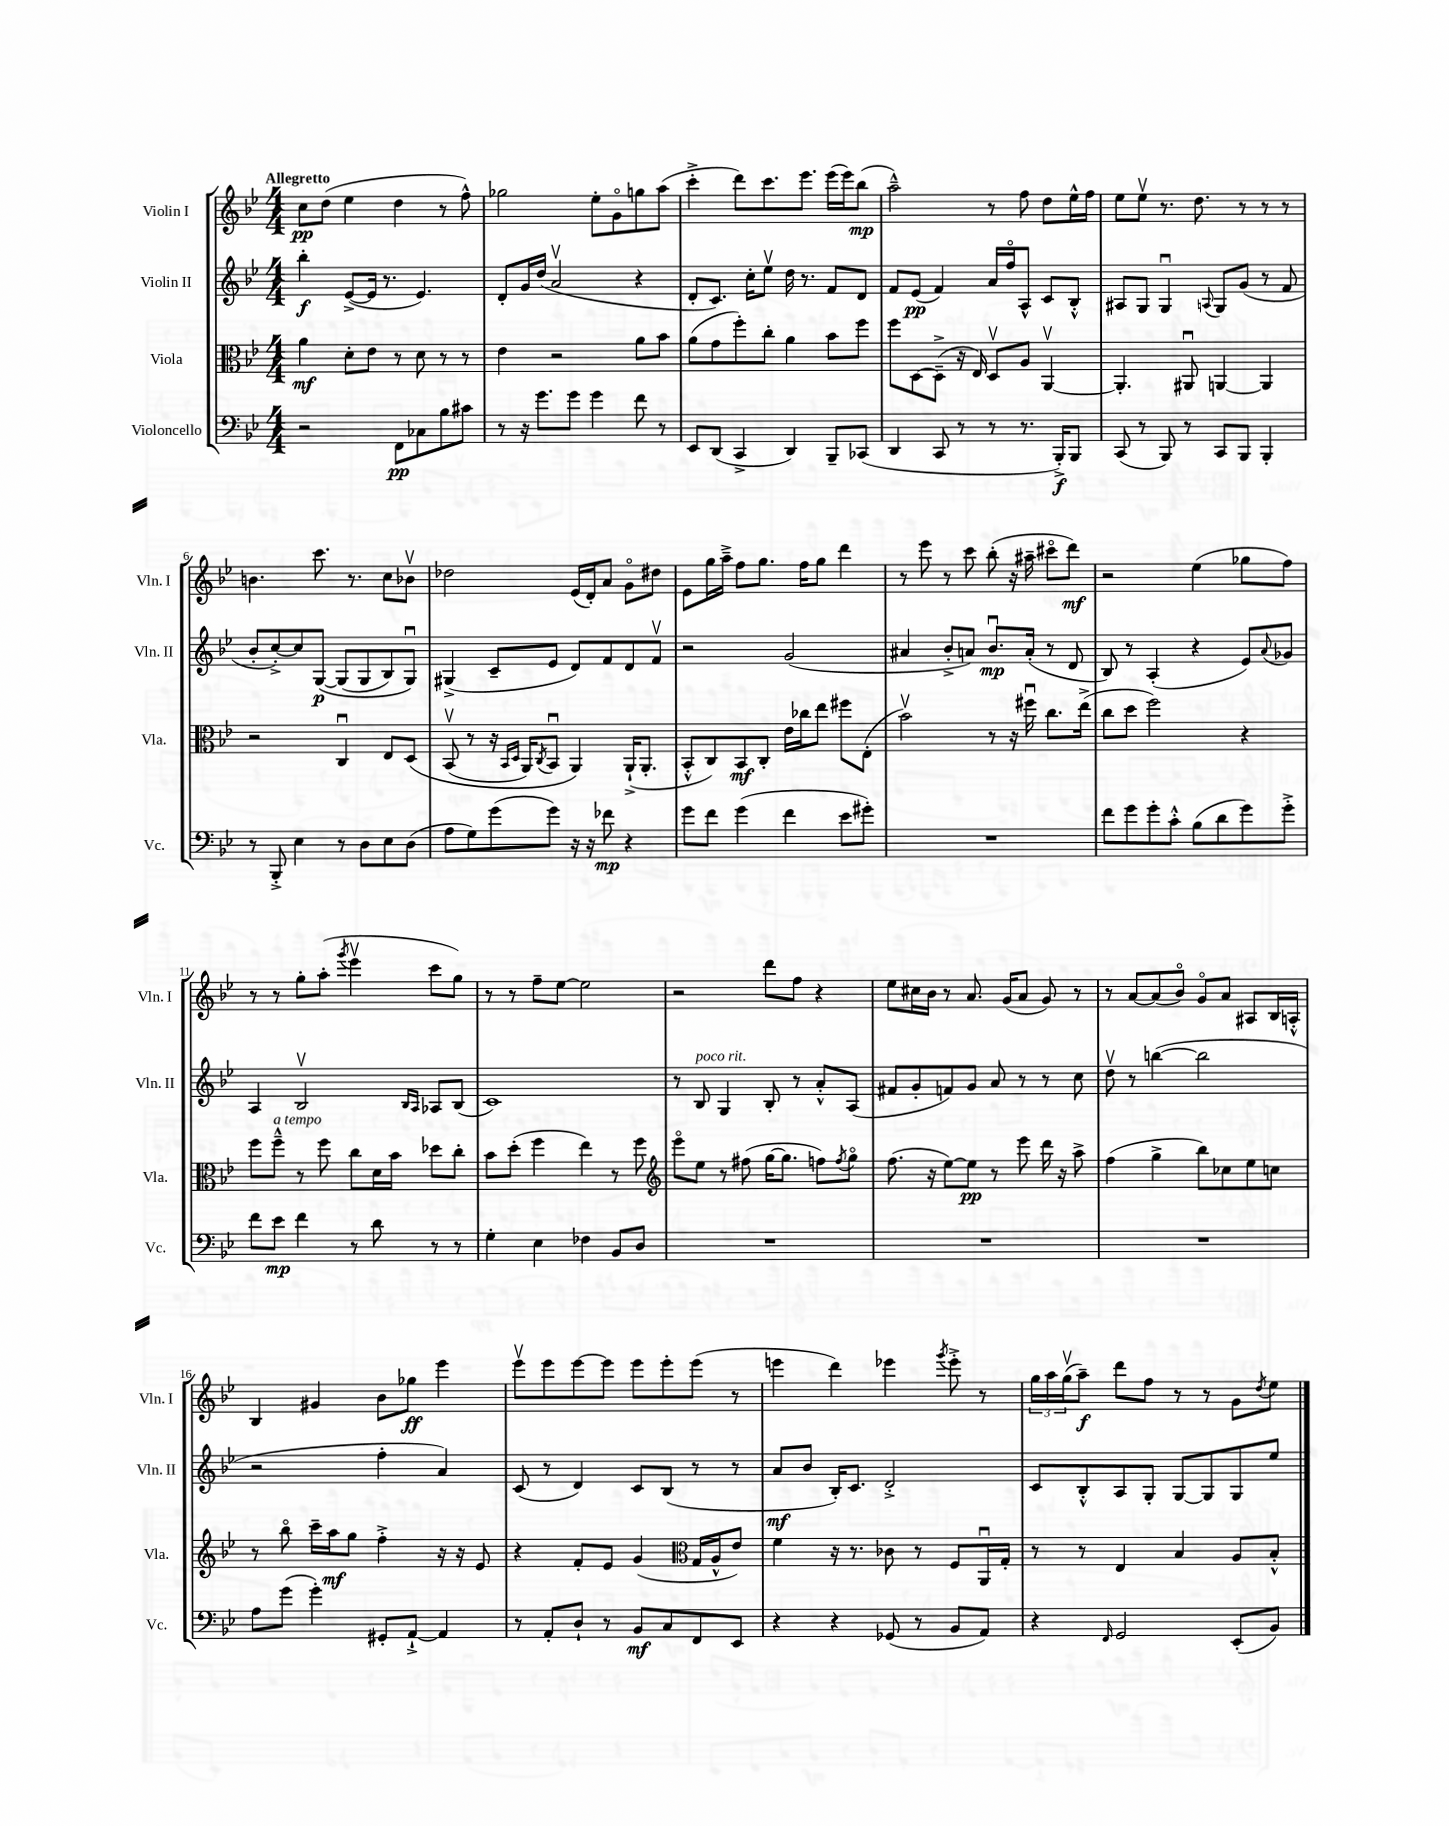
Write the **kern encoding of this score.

**kern	**dynam	**kern	**dynam	**kern	**dynam	**kern	**dynam
*part4	*part4	*part3	*part3	*part2	*part2	*part1	*part1
*staff4	*staff4	*staff3	*staff3	*staff2	*staff2	*staff1	*staff1
*I"Violoncello	*	*I"Viola	*	*I"Violin II	*	*I"Violin I	*
*I'Vc.	*	*I'Vla.	*	*I'Vln. II	*	*I'Vln. I	*
*clefF4	*	*clefC3	*	*clefG2	*	*clefG2	*
*k[b-e-]	*	*k[b-e-]	*	*k[b-e-]	*	*k[b-e-]	*
*M4/4	*	*M4/4	*	*M4/4	*	*M4/4	*
=1	=1	=1	=1	=1	=1	=1	=1
!	!	!	!	!	!	!LO:TX:a:B:t=Allegretto	!
2r	.	4a\	mf	4bb-'\	f	8cc\L	pp
.	.	.	.	.	.	(8dd\J	.
.	.	8d'\L	.	([8e-^/L	.	4ee-\	.
.	.	8e-\J	.	16e-/Jk]	.	.	.
.	.	.	.	8.r	.	.	.
8FF\L	pp	8r	.	.	.	4dd\	.
8C-X\	.	8d\	.	4.e-/)	.	.	.
8B-\	.	8r	.	.	.	8r	.
8c#X\J	.	8r	.	.	.	8ff^^\)	.
=2	=2	=2	=2	=2	=2	=2	=2
8r	.	4e-\	.	8d'/L	.	2gg-X\	.
16r	.	.	.	16g/L	.	.	.
8.g\L	.	.	.	(16dd/JJ	.	.	.
.	.	2r	.	2av/	.	.	.
8g\J	.	.	.	.	.	.	.
4g\	.	.	.	.	.	8ee-'\L	.
.	.	.	.	.	.	8g\	.
8f\	.	8a\L	.	4r	.	8ggn\	.
8r	.	8b-\J	.	.	.	(8aa\J	.
=3	=3	=3	=3	=3	=3	=3	=3
8EE-/L	.	(8a\L	.	8d'/L	.	4ccc'^\	.
(8DD/J	.	8g\	.	8.c/J)	.	.	.
4CC^/	.	8ff'\)	.	.	.	8ddd\L)	.
.	.	.	.	16cc'\KL	.	.	.
.	.	8cc'\J	.	8ee-v\J	.	8.ccc\	.
4DD/)	.	4a\	.	16dd\	.	.	.
.	.	.	.	8.r	.	8.eee-\J	.
8BBB-~/L	.	8b-\L	.	8f/L	.	(16eee-\LL	.
.	.	.	.	.	.	16eee-\J)	.
(8CC-X/J	.	8ff\J	.	8d/J	.	(8bb-\J	mp
=4	=4	=4	=4	=4	=4	=4	=4
4DD/	.	8ff\L	.	8f/L	.	2aa~^^\)	.
.	.	[8D\	.	(8e-/J	pp	.	.
8CC/	.	(8D~^\J]	.	4f/)	.	.	.
8r	.	16r	.	.	.	.	.
.	.	16E-/)	.	.	.	.	.
8r	.	8Dv/L	.	16a/LL	.	8r	.
.	.	.	.	16ff/J	.	.	.
8.r	.	8A/J	.	8A^^/J	.	8ff\	.
.	.	[4AAv/	.	8c/L	.	8dd\L	.
16BBB-'^/KL)	f	.	.	.	.	.	.
8BBB-/J	.	.	.	8B-'^^/J	.	16ee-^^\L	.
.	.	.	.	.	.	16ff\JJ	.
=5	=5	=5	=5	=5	=5	=5	=5
(8CC/	.	4.AA'/]	.	8A#X/L	.	8ee-\L	.
8r	.	.	.	8G/J	.	8ee-v\J	.
8BBB-/)	.	.	.	4Gu/	.	8.r	.
8r	.	8AA#Xu/	.	.	.	.	.
.	.	.	.	.	.	8.dd\	.
.	.	.	.	8qqAn/	.	.	.
8CC/L	.	[4AAn/	.	8G/L	.	.	.
8BBB-/J	.	.	.	(8g/J	.	8r	.
4BBB-'/	.	4AA/]	.	8r	.	8r	.
.	.	.	.	8f/	.	8r	.
!!LO:LB:g=z
=6	=6	=6	=6	=6	=6	=6	=6
8r	.	2r	.	8b-'/L	.	4.bn\	.
8BBB-'^/	.	.	.	[8cc'^/)	.	.	.
4E-\	.	.	.	8cc/]	.	.	.
.	.	.	.	([8G/J	p	8.ccc\	.
8r	.	4Cu/	.	(8G/L]	.	.	.
.	.	.	.	.	.	8.r	.
8D\L	.	.	.	8G/	.	.	.
8E-\	.	8E-/L	.	8B-/)	.	8cc\L	.
(8D\J	.	(8D/J	.	8Gu/J)	.	8b-Xv\J	.
=7	=7	=7	=7	=7	=7	=7	=7
8A\L	.	(8BB-v/	.	(4G#X^/	.	2dd-X\	.
8G\)	.	8r	.	.	.	.	.
(8g\	.	16r	.	8c~/L	.	.	.
.	.	16qqBB-/LL	.	.	.	.	.
.	.	16qqD/JJ	.	.	.	.	.
.	.	16AA/KL)	.	.	.	.	.
.	.	8qC/	.	.	.	.	.
8g\J)	.	8BB-u/J	.	8e-/J	.	.	.
16r	.	4AA/)	.	8d/L)	.	(16e-/LL	.
16r	.	.	.	.	.	16d'/J)	.
8f-X\	mp	.	.	8f/	.	8a/J	.
4r	.	(16AA`^/KL	.	8d/	.	8g\L	.
.	.	8.AA'/J	.	.	.	.	.
.	.	.	.	8fv/J	.	8dd#X\J	.
=8	=8	=8	=8	=8	=8	=8	=8
8g\L	.	8BB-'^^/L	.	2r	.	8e-\L	.
8f\J	.	8C/)	.	.	.	16gg\L	.
.	.	.	.	.	.	16aa~^\JJ	.
(4g\	.	8BB-/	mf	.	.	8ff\L	.
.	.	8C'/J	.	.	.	8.gg\J	.
4f\	.	16e-\LL	.	(2g/	.	.	.
.	.	16cc-X\J	.	.	.	16ff\KL	.
.	.	8ee-\J	.	.	.	8gg\J	.
8e-\L	.	8ff#X\L	.	.	.	4ddd\	.
8g#X'\J)	.	(8E-'\J	.	.	.	.	.
=9	=9	=9	=9	=9	=9	=9	=9
1r	.	2b-v\)	.	4a#X/	.	8r	.
.	.	.	.	.	.	8eee-\	.
.	.	.	.	8b-'^/L	.	8r	.
.	.	.	.	8an/J)	.	8ccc\	.
.	.	8r	.	8.b-u/L	mp	(8bb-'\	.
.	.	16r	.	.	.	16r	.
.	.	16ff#Xu\	.	(16a'/Jk	.	16aa#X~\	.
.	.	8.cc\L	.	8r	.	8ccc#X\L	.
.	.	.	.	8d/	.	8ddd\J)	mf
.	.	(16ee-^\Jk	.	.	.	.	.
=10	=10	=10	=10	=10	=10	=10	=10
8f\L	.	8cc\L	.	8B-/)	.	2r	.
8g\	.	8dd\J	.	8r	.	.	.
8g'\	.	2ff\)	.	(4A'/	.	.	.
8c'^^\J	.	.	.	.	.	.	.
(8B-\L	.	.	.	4r	.	(4ee-\	.
8d\	.	.	.	.	.	.	.
8g\)	.	4r	.	8e-/L)	.	8gg-X\L	.
.	.	.	.	8qqa/	.	.	.
8g'^\J	.	.	.	8g-X/J	.	8ff\J)	.
!!LO:LB:g=z
=11	=11	=11	=11	=11	=11	=11	=11
8f\L	.	8ff\L	.	4A/	.	8r	.
!	!	!LO:TX:a:i:t=a tempo	!	!	!	!	!
8e-\J	mp	8ff~^^\J	.	.	.	8r	.
4f\	.	8r	.	2B-v/	.	8gg'\L	.
.	.	8ff\	.	.	.	(8aa'\J	.
.	.	.	.	.	.	8qggg/	.
8r	.	8cc\L	.	.	.	4eee-v\	.
8d\	.	16d\L	.	.	.	.	.
.	.	16b-\JJ	.	.	.	.	.
.	.	.	.	16qqB-/LL	.	.	.
.	.	.	.	16qqA/JJ	.	.	.
8r	.	8dd-X\L	.	8A-X/L	.	8ccc\L	.
8r	.	8cc'\J	.	(8B-/J	.	8gg\J)	.
=12	=12	=12	=12	=12	=12	=12	=12
4G'\	.	8b-\L	.	1c)	.	8r	.
.	.	(8dd'\J	.	.	.	8r	.
4E-\	.	4ff\	.	.	.	8ff~\L	.
.	.	.	.	.	.	[8ee-\J	.
4F-X\	.	4ee-\)	.	.	.	2ee-\]	.
8BB-/L	.	8r	.	.	.	.	.
8D/J	.	8ff\	.	.	.	.	.
=13	=13	=13	=13	=13	=13	=13	=13
*	*	*clefG2	*	*	*	*	*
1r	.	8eee-\L	.	8r	.	2r	.
!	!	!	!	!LO:TX:a:i:t=poco rit.	!	!	!
.	.	8ee-\J	.	8B-/	.	.	.
.	.	8r	.	4G/	.	.	.
.	.	(8ff#X\	.	.	.	.	.
.	.	[16gg\KL	.	8B-'/	.	8ddd\L	.
.	.	8.gg\J]	.	.	.	.	.
.	.	.	.	8r	.	8ff\J	.
.	.	8ffn\L)	.	8a'^^/L	.	4r	.
.	.	8qff/	.	.	.	.	.
.	.	8gg\J	.	(8A/J	.	.	.
=14	=14	=14	=14	=14	=14	=14	=14
1r	.	(8.ff\	.	8f#X/L	.	8ee-\L	.
.	.	.	.	8g'/	.	16cc#X\L	.
.	.	16r	.	.	.	16b-\JJ	.
.	.	[8ee-\L)	.	8fn/)	.	8r	.
.	.	8ee-\J]	pp	8g/J	.	8.a/	.
.	.	8r	.	8a/	.	.	.
.	.	.	.	.	.	(16g/KL	.
.	.	8eee-\	.	8r	.	8a/J	.
.	.	16ddd\	.	8r	.	8g/)	.
.	.	16r	.	.	.	.	.
.	.	8aa^\	.	8cc\	.	8r	.
=15	=15	=15	=15	=15	=15	=15	=15
1r	.	(4ff\	.	8ddv\	.	8r	.
.	.	.	.	8r	.	[8a/L	.
.	.	4gg^\	.	([4bbn\	.	(8a/]	.
.	.	.	.	.	.	8b-/J)	.
.	.	8bb-\L)	.	2bb\]	.	8g/L	.
.	.	8cc-X\	.	.	.	8a/J	.
.	.	8ee-\	.	.	.	8A#X/L	.
.	.	8ccn\J	.	.	.	16B-/L	.
.	.	.	.	.	.	16An'^^/JJ	.
!!LO:LB:g=z
=16	=16	=16	=16	=16	=16	=16	=16
8A\L	.	8r	.	2r	.	4B-/	.
(8g\J	.	8bb-\	.	.	.	.	.
4g'\)	.	16ccc~\LL	.	.	.	4g#X/	.
.	.	16aa\J	mf	.	.	.	.
.	.	8gg\J	.	.	.	.	.
8GG#X'/L	.	4ff'^\	.	4ff'\	.	8b-\L	.
[8AA`^/J	.	.	.	.	.	8gg-X\J	ff
4AA/]	.	16r	.	4a/)	.	4eee-\	.
.	.	16r	.	.	.	.	.
.	.	8e-/	.	.	.	.	.
=17	=17	=17	=17	=17	=17	=17	=17
8r	.	4r	.	(8c/	.	8eee-v\L	.
8AA'/L	.	.	.	8r	.	8eee-\	.
8D`/J	.	8f'/L	.	4d/)	.	[8eee-\	.
8r	.	8e-/J	.	.	.	8eee-\J]	.
8BB-/L	mf	(4g/	.	8c/L	.	8eee-\L	.
8C/	.	.	.	(8B-/J	.	8eee-'\	.
*	*	*clefC3	*	*	*	*	*
8FF/	.	16G/LL	.	8r	.	(8eee-\J	.
.	.	16A^^/J	.	.	.	.	.
8EE-/J	.	8e-/J)	.	8r	.	8r	.
=18	=18	=18	=18	=18	=18	=18	=18
4r	.	4f\	.	8a/L	mf	4eeen\	.
.	.	.	.	8b-/J	.	.	.
4r	.	16r	.	16B-'/KL)	.	4ddd\)	.
.	.	8.r	.	8.c/J	.	.	.
(8GG-X/	.	8c-X\	.	2d'^/	.	4eee-X\	.
8r	.	8r	.	.	.	.	.
.	.	.	.	.	.	8qggg/	.
8BB-/L	.	8F/L	.	.	.	8eee-'^\	.
8AA/J)	.	16AAu/L	.	.	.	8r	.
.	.	16G'/JJ	.	.	.	.	.
=19	=19	=19	=19	=19	=19	=19	=19
4r	.	8r	.	8c/L	.	24gg\LL	.
.	.	.	.	.	.	24aa\	.
.	.	.	.	.	.	(24ggv\J	.
.	.	8r	.	8B-'^^/	.	8aa~\J)	f
16qqFF/	.	.	.	.	.	.	.
2GG/	.	4E-/	.	8A/	.	8ddd\L	.
.	.	.	.	8G'/J	.	8ff\J	.
.	.	4B-/	.	[8G/L	.	8r	.
.	.	.	.	8G/]	.	8r	.
(8EE-'/L	.	8A/L	.	8G/	.	8g\L	.
.	.	.	.	.	.	8qdd/	.
8BB-/J)	.	8B-'^^/J	.	8ee-/J	.	8ee-\J	.
==	==	==	==	==	==	==	==
*-	*-	*-	*-	*-	*-	*-	*-
